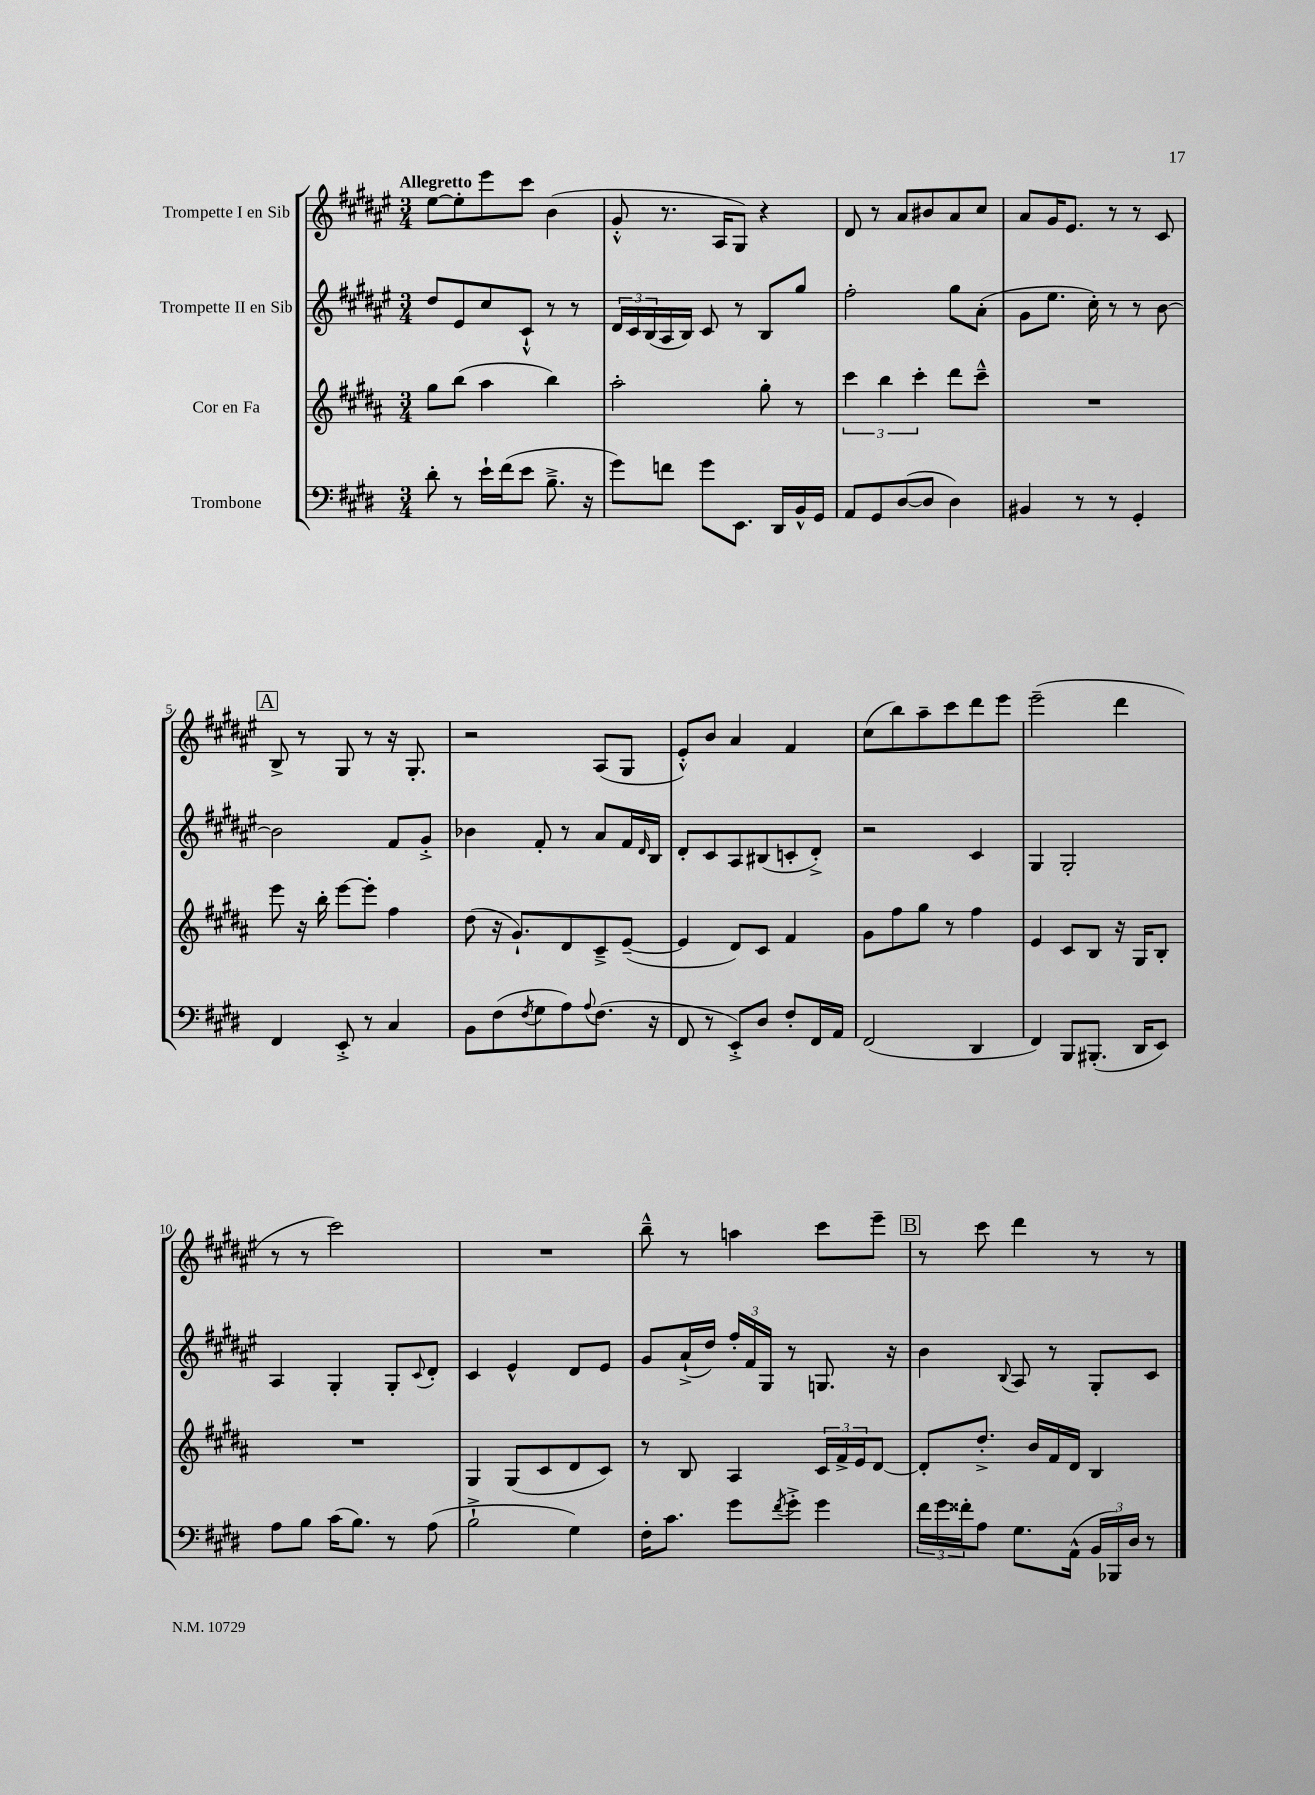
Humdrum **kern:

**kern	**kern	**kern	**kern
*staff4	*staff3	*staff2	*staff1
*clefF4	*clefG2	*clefG2	*clefG2
*k[f#c#g#d#]	*k[f#c#g#d#a#]	*k[f#c#g#d#a#e#]	*k[f#c#g#d#a#e#]
*M3/4	*M3/4	*M3/4	*M3/4
8d#'	8gg#	8dd#	[8ee#
8r	(8bb	8e#	8ee#']
16e`	4aa#	8cc#	8eee#
(16f#	.	.	.
8e	.	8c#`^^	8ccc#
8.B~^	4bb)	8r	(4b
.	.	8r	.
16r	.	.	.
=	=	=	=
8g#)	2aa#'	24d#	8g#'^^
.	.	24c#	.
.	.	(24B	.
8f	.	16A#	8.r
.	.	16B)	.
8g#	.	8c#	.
.	.	.	16A#
8.EE	.	8r	8G#)
.	8gg#'	8B	4r
16DD#	.	.	.
16BB^^	8r	8gg#	.
16GG#	.	.	.
=	=	=	=
8AA	6ccc#	2ff#'	8d#
8GG#	.	.	8r
.	6bb	.	.
([8D#	.	.	8a#
.	6ccc#'	.	.
8D#]	.	.	8b#
4D#)	8ddd#	8gg#	8a#
.	8ccc#~^^	(8a#'	8cc#
=	=	=	=
4BB#	2.r	8g#	8a#
.	.	8.ee#	16g#
.	.	.	8.e#
8r	.	.	.
.	.	16cc#')	.
8r	.	8r	8r
4GG#'	.	8r	8r
.	.	[8b	8c#
=	=	=	=
4FF#	8eee	2b]	8B^
.	16r	.	8r
.	16bb'	.	.
8EE'^	[8eee	.	8G#
8r	8eee']	.	8r
4C#	4ff#	8f#	16r
.	.	.	8.G#'
.	.	8g#'^	.
=	=	=	=
8BB	(8dd#	4b-	2r
(8F#	16r	.	.
.	8.g#`)	.	.
8qF#	.	.	.
8G#	.	8f#'	.
8A)	8d#	8r	.
8qqA	.	.	.
(8.F#	8c#~^	8a#	(8A#
.	([8e~	16f#	8G#
.	.	16qqd#	.
16r	.	16B	.
=	=	=	=
8FF#	4e]	8d#'	8e#'^^)
8r	.	8c#	8b
8EE'^)	8d#)	8A#	4a#
8D#	8c#	(8B#	.
8F#'	4f#	8c'	4f#
16FF#	.	8d#'^)	.
16AA	.	.	.
=	=	=	=
(2FF#	8g#	2r	(8cc#
.	8ff#	.	8bb)
.	8gg#	.	8aa#~
.	8r	.	8ccc#
4DD#	4ff#	4c#	8ddd#
.	.	.	8eee#
=	=	=	=
4FF#)	4e	4G#	(2eee#~
8BBB	8c#	2G#'	.
(8.BBB#'	8B	.	.
.	16r	.	4ddd#
16DD#	16G#	.	.
8EE)	8B'	.	.
=	=	=	=
8A	2.r	4A#	8r
8B	.	.	8r
(16c#	.	4G#'	2ccc#)
8.B)	.	.	.
8r	.	8G#'	.
.	.	8qqc#	.
(8A	.	8d#'	.
=	=	=	=
2B`^	4G#	4c#	2.r
.	(8G#	4e#^^	.
.	8c#	.	.
4G#)	8d#	8d#	.
.	8c#)	8e#	.
=	=	=	=
16F#'	8r	8g#	8bb~^^
8.c#	.	.	.
.	8B	(16a#`^	8r
.	.	16dd#)	.
8g#	4A#	24ff#'	4aa
.	.	24f#	.
.	.	24G#	.
8qf#	.	.	.
8g#'^	.	8r	.
4g#	24c#	8.G	8ccc#
.	24f#^	.	.
.	24e	.	.
.	[8d#	.	8eee#~
.	.	16r	.
=	=	=	=
24f#	8d#']	4b	8r
24g#	.	.	.
24f##'	.	.	.
8A	8.dd#'^	.	8ccc#
.	.	8qqB	.
8.G#	.	8A#	4ddd#
.	16b	.	.
.	16f#	8r	.
(16AA^^	16d#	.	.
24BB	4B	8G#'	8r
24BBB-)	.	.	.
24D#	.	.	.
8r	.	8c#	8r
==	==	==	==
*-	*-	*-	*-
